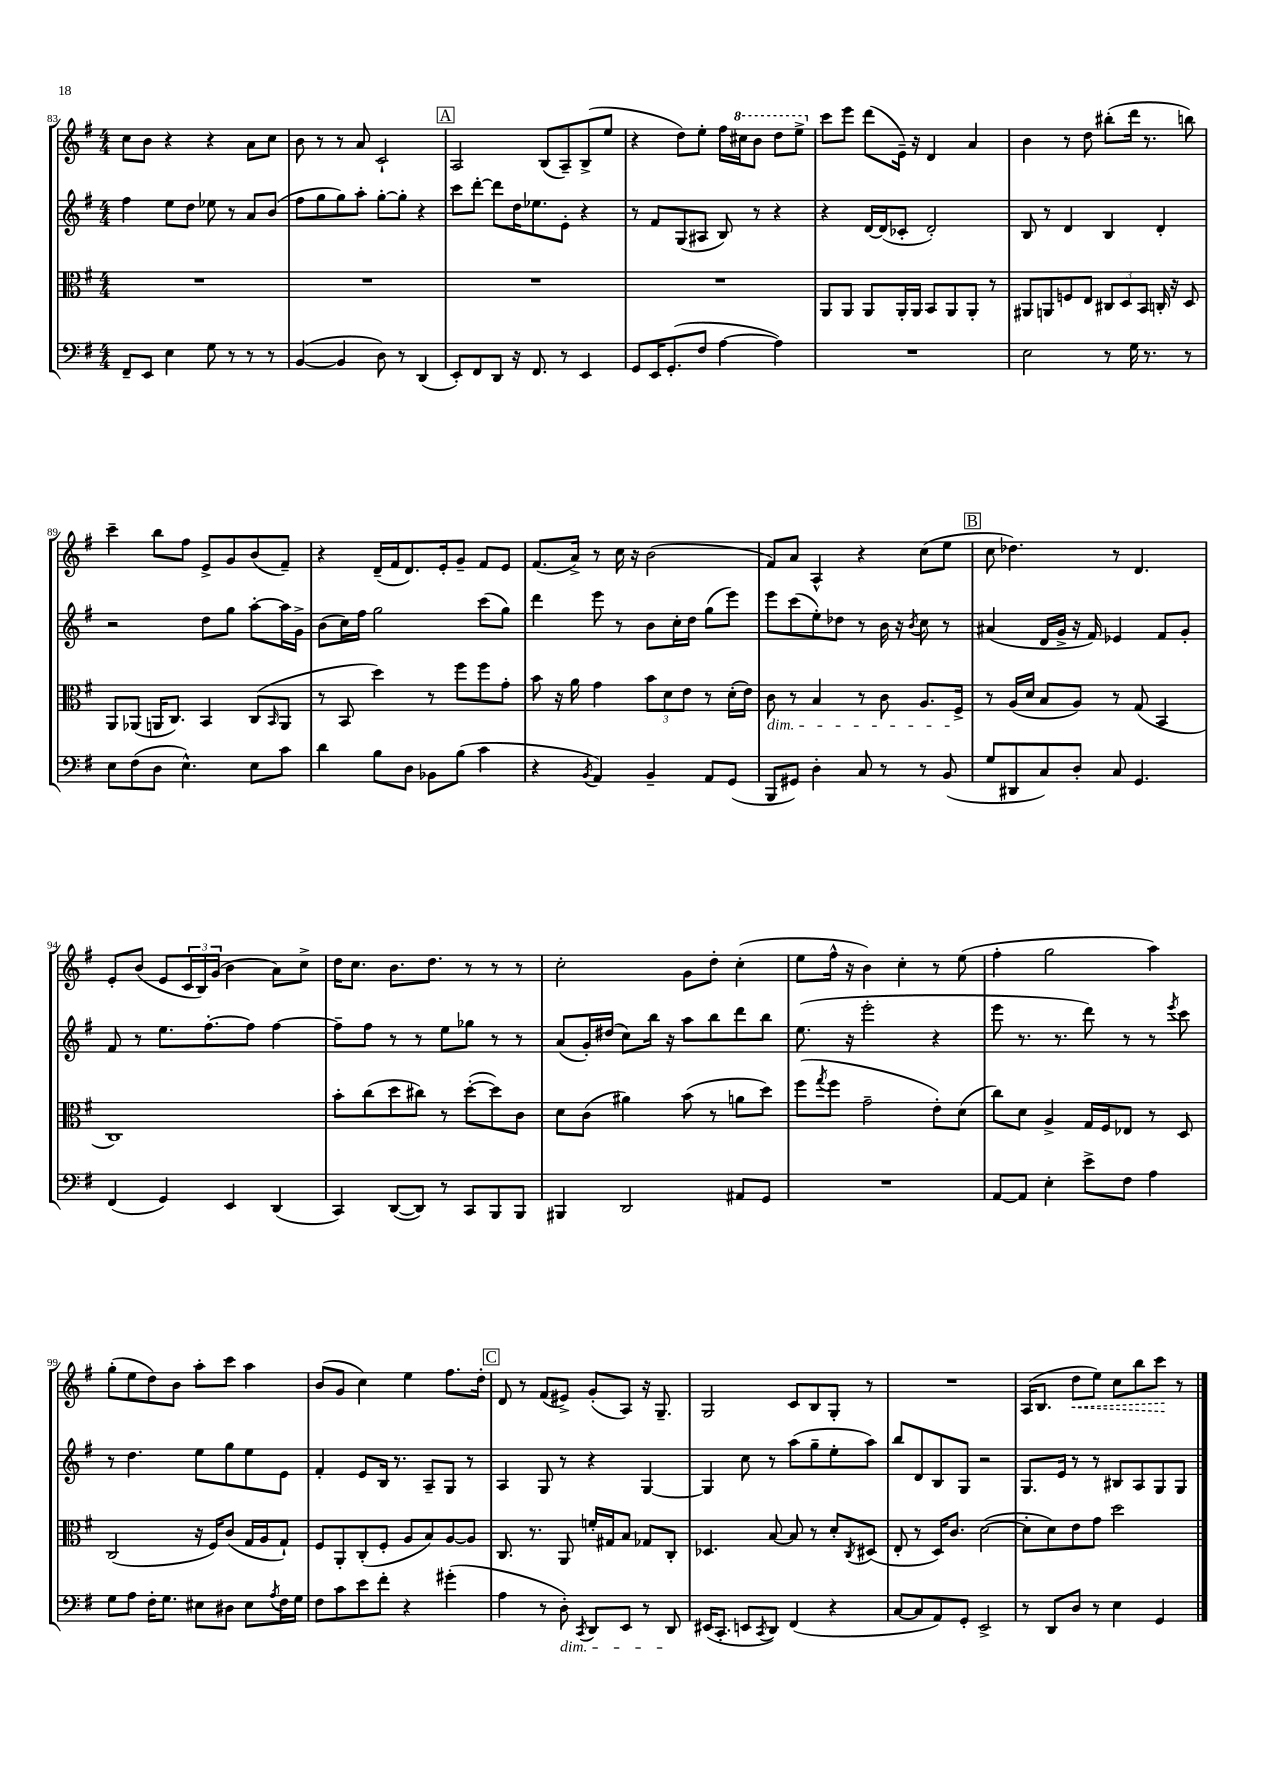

**kern	**kern	**kern	**kern	**dynam
*part4	*part3	*part2	*part1	*part1
*staff4	*staff3	*staff2	*staff1	*staff1
*clefF4	*clefC3	*clefG2	*clefG2	*
*k[f#]	*k[f#]	*k[f#]	*k[f#]	*
*M4/4	*M4/4	*M4/4	*M4/4	*
=83	=83	=83	=83	=83
8FF#~/L	1r	4ff#\	8cc\L	.
8EE/J	.	.	8b\J	.
4E\	.	8ee\L	4r	.
.	.	8dd\J	.	.
8G\	.	8ee-X\	4r	.
8r	.	8r	.	.
8r	.	8a/L	8a\L	.
8r	.	(8b/J	8cc\J	.
=84	=84	=84	=84	=84
([4BB/	1r	8ff#\L	8b\	.
.	.	8gg\	8r	.
4BB/]	.	8gg\)	8r	.
.	.	8aa'\J	8a/	.
8D\)	.	[8gg'\L	2c`/	.
8r	.	8gg'\J]	.	.
(4DD/	.	4r	.	.
!!LO:REH:place=s1:t=A
=85	=85	=85	=85	=85
8EE'/L)	1r	8ccc\L	2A/	.
8FF#/	.	[8ddd'\J	.	.
8DD/J	.	8ddd\L]	.	.
16r	.	16dd\K	.	.
8.FF#/	.	8.ee-X\	.	.
.	.	.	(8B/L	.
8r	.	8e'\J	8A~/)	.
4EE/	.	4r	(8B^/	.
.	.	.	8ee/J	.
=86	=86	=86	=86	=86
8GG/L	1r	8r	4r	.
16EE/K	.	8f#/L	.	.
(8.GG'/	.	.	.	.
.	.	(8G/	8dd\L)	.
8F#/J	.	8A#X/J	8ee'\J	.
[4A\	.	8B/)	16ff#\LL	.
*	*	*	*8va	*
.	.	.	16ccc#X\J	.
.	.	8r	8bb\J	.
4A\])	.	4r	8ddd\L	.
.	.	.	8eee^\J	.
=87	=87	=87	=87	=87
*	*	*	*X8va	*
1r	8AA/L	4r	8ccc\L	.
.	8AA/J	.	8eee\J	.
.	8AA/L	[16d/LL	(8ddd\L	.
.	.	(16d/J]	.	.
.	16AA'/L	8c-X'/J	16e~\Jk)	.
.	16AA/JJ	.	16r	.
.	8BB/L	2d'/)	4d/	.
.	8AA/	.	.	.
.	8AA'/J	.	4a/	.
.	8r	.	.	.
=88	=88	=88	=88	=88
2E\	8AA#X/L	8B/	4b\	.
.	8AAn/	8r	.	.
.	8Fn/	4d/	8r	.
.	8E/J	.	8dd\	.
8r	12C#X/L	4B/	(8bb#X'\L	.
.	12D/	.	.	.
16G\	.	.	16ddd\Jk	.
.	12BB/J	.	.	.
8.r	.	.	8.r	.
.	16Cn'/	4d'/	.	.
.	16r	.	.	.
8r	8D/	.	8bbn\)	.
!!LO:LB:g=z
=89	=89	=89	=89	=89
8E\L	8AA/L	2r	4ccc~\	.
(8F#\	(8AA-X/J	.	.	.
8D\J	16AAn/KL	.	8bb\L	.
.	8.C/J)	.	.	.
4.E^^\)	.	.	8ff#\J	.
.	4BB/	8dd\L	8e^/L	.
.	.	8gg\J	8g/	.
8E\L	(8C/L	[8aa'\L	(8b/	.
.	16qqBB/	.	.	.
8c\J	8AA/J	16aa\L]	8f#~/J)	.
.	.	16g^\JJ	.	.
=90	=90	=90	=90	=90
4d\	8r	(8b\L	4r	.
.	8BB/	16cc\L)	.	.
.	.	16ff#\JJ	.	.
8B\L	4dd\)	2gg\	(16d~/LL	.
.	.	.	16f#/J	.
8D\J	.	.	8.d/)	.
8BB-X\L	8r	.	.	.
.	.	.	16e'/k	.
(8B\J	8ff#\L	.	8g~/J	.
4c\	8ff#\	(8ccc\L	8f#/L	.
.	8g'\J	8gg\J)	8e/J	.
=91	=91	=91	=91	=91
4r	8b\	4ddd\	(8.f#/L	.
.	16r	.	.	.
.	16a\	.	16a^/Jk)	.
8qBB/	.	.	.	.
4AA/)	4g\	8eee\	8r	.
.	.	8r	16cc\	.
.	.	.	16r	.
4BB~/	12b\L	8b\L	(2b\	.
.	12d\	.	.	.
.	.	16cc'\L	.	.
.	12e\J	.	.	.
.	.	16dd\JJ	.	.
8AA/L	8r	(8gg\L	.	.
(8GG/J	(16d'\LL	8eee\J)	.	.
.	16e\JJ)	.	.	.
=92	=92	=92	=92	=92
!	!LO:TX:b:i:t=dim.	!	!	!
8BBB/L	8c\	8eee\L	8f#/L)	.
8GG#X/J)	8r	(8ccc\	8a/J	.
4D'\	4B/	8ee'\)	4A^^/	.
.	.	8dd-X\J	.	.
8C/	8r	8r	4r	.
8r	8c\	16b\	.	.
.	.	16r	.	.
.	.	8qb/	.	.
8r	8.A/L	8cc\	(8cc\L	.
(8BB/	.	8r	8ee\J	.
.	16F#^/Jk	.	.	.
!!LO:REH:place=s1:t=B
=93	=93	=93	=93	=93
8G/L	8r	(4a#X/	8cc\	.
8DD#X/	(16A/LL	.	4.dd-X\)	.
.	16d/JJ	.	.	.
8C/)	8B/L	16d/LL	.	.
.	.	16g^/JJ	.	.
8D'/J	8A/J)	16r	.	.
.	.	16f#/)	.	.
8C/	8r	4e-X/	8r	.
4.GG/	(8G/	.	4.d/	.
.	4BB/	8f#/L	.	.
.	.	8g'/J	.	.
!!LO:LB:g=z
=94	=94	=94	=94	=94
(4FF#/	1C)	8f#/	8e'/L	.
.	.	8r	(8b/J	.
4GG/)	.	8.ee\L	8e/L	.
.	.	.	24c/L	.
.	.	.	24B/)	.
.	.	[8.ff#'\	.	.
.	.	.	(24g/JJ	.
4EE/	.	.	4b\	.
.	.	8ff#\J]	.	.
(4DD/	.	[4ff#\	8a\L)	.
.	.	.	8cc^\J	.
=95	=95	=95	=95	=95
4CC/)	8b'\L	8ff#~\L]	16dd\KL	.
.	.	.	8.cc\J	.
.	(8cc\	8ff#\J	.	.
([8DD/L	8dd\	8r	8.b\L	.
8DD/J])	8cc#X\J)	8r	.	.
.	.	.	8.dd\J	.
8r	8r	8ee\L	.	.
8CC/L	([8dd'\L	8gg-X\J	8r	.
8BBB/	8dd\])	8r	8r	.
8BBB/J	8c\J	8r	8r	.
=96	=96	=96	=96	=96
4BBB#X/	8d\L	(8a/L	2cc'\	.
.	(8c\J	16g'/L)	.	.
.	.	(16dd#X/JJ	.	.
2DD/	4a#X\)	8cc\L)	.	.
.	.	16bb\Jk	.	.
.	.	16r	.	.
.	(8b\	8aa\L	8g\L	.
.	8r	8bb\	8dd'\J	.
8AA#X/L	8an\L	8ddd\	(4cc'\	.
8GG/J	8dd\J)	8bb\J	.	.
=97	=97	=97	=97	=97
1r	(8ff#\L	(8.ee\	8ee\L	.
.	8qgg/	.	.	.
.	8ff#\J	.	16ff#^^\Jk	.
.	.	16r	16r	.
.	2g~\	2eee'\	4b\)	.
.	.	.	4cc'\	.
.	8e'\L)	4r	8r	.
.	(8d\J	.	(8ee\	.
=98	=98	=98	=98	=98
[8AA/L	8cc\L)	8eee\	4ff#'\	.
8AA/J]	8d\J	8.r	.	.
4E'\	4A^/	.	2gg\	.
.	.	8.r	.	.
8e^\L	16G/LL	8ddd\)	.	.
.	16F#/J	.	.	.
8F#\J	8E-X/J	8r	.	.
4A\	8r	8r	4aa\)	.
.	.	8qeee/	.	.
.	8D/	8ccc\	.	.
!!LO:LB:g=z
=99	=99	=99	=99	=99
8G\L	(2C/	8r	(8gg'\L	.
8A\J	.	4.dd\	8ee\	.
16F#'\KL	.	.	8dd\)	.
8.G\J	.	.	.	.
.	.	.	8b\J	.
8E#X\L	16r	8ee\L	8aa'\L	.
.	16F#/KL)	.	.	.
8D#X\J	(8c/J	8gg\	8ccc\J	.
8E#\L	16G/LL	8ee\	4aa\	.
.	16A/J	.	.	.
8qA/	.	.	.	.
16F#\L	8G`/J)	8e\J	.	.
16G\JJ	.	.	.	.
=100	=100	=100	=100	=100
8F#\L	8F#/L	4f#'/	(8b/L	.
8c\	8AA'/	.	8g/J	.
8e\	(8C'/	8e/L	4cc\)	.
8f#'\J	8F#'/J	16B/Jk	.	.
.	.	8.r	.	.
4r	8A/L	.	4ee\	.
.	8B/)	8A~/L	.	.
(4g#X'\	[8A/	8G/J	8.ff#\L	.
.	8A/J]	8r	.	.
.	.	.	16dd'\Jk	.
!!LO:REH:place=s1:t=C
=101	=101	=101	=101	=101
4A\	8.C/	4A/	8d/	.
.	.	.	8r	.
.	8.r	.	.	.
8r	.	8G/	(8f#/L	.
!LO:TX:b:i:t=dim.	!	!	!	!
8D'\)	8AA/	8r	8e#X^/J)	.
8qCC/	.	.	.	.
8DD/L	16fn'/LL	4r	(8g'/L	.
.	16G#X/J	.	.	.
8EE/J	8B/J	.	8A/J)	.
8r	8G-X/L	[4G/	16r	.
.	.	.	8.G~/	.
8DD/	8C'/J	.	.	.
=102	=102	=102	=102	=102
(16EE#X/KL	4.D-X/	4G/]	2G/	.
8.CC'/J	.	.	.	.
8EEn/L	.	8cc\	.	.
8qCC/	.	.	.	.
8DD/J)	[8B/	8r	.	.
(4FF#/	8B/]	(8aa\L	8c/L	.
.	8r	8gg~\	8B/	.
4r	8d'/L	8ee'\	8G'/J	.
.	8qC/	.	.	.
.	(8D#X/J	8aa\J)	8r	.
=103	=103	=103	=103	=103
[8C/L	8E'/	8bb/L	1r	.
8C/]	8r	8d/	.	.
8AA/)	16D/KL)	8B/	.	.
.	8.c/J	.	.	.
8GG'/J	.	8G/J	.	.
2EE^/	([2d\	2r	.	.
=104	=104	=104	=104	=104
8r	8d'\L]	8.G/L	(16A/KL	.
.	.	.	8.B/J	.
8DD/L	8d\)	.	.	.
.	.	16e/Jk	.	.
!	!	!	!	!LO:HP:b
8D/J	8e\	8r	8dd\L	<
8r	8g\J	8r	8ee\J)	.
4E\	2dd\	8B#X/L	8cc\L	.
.	.	8A/	8bb\	.
4GG/	.	8G/	8ccc\J	.
.	.	8G/J	8r	[
==	==	==	==	==
*-	*-	*-	*-	*-
